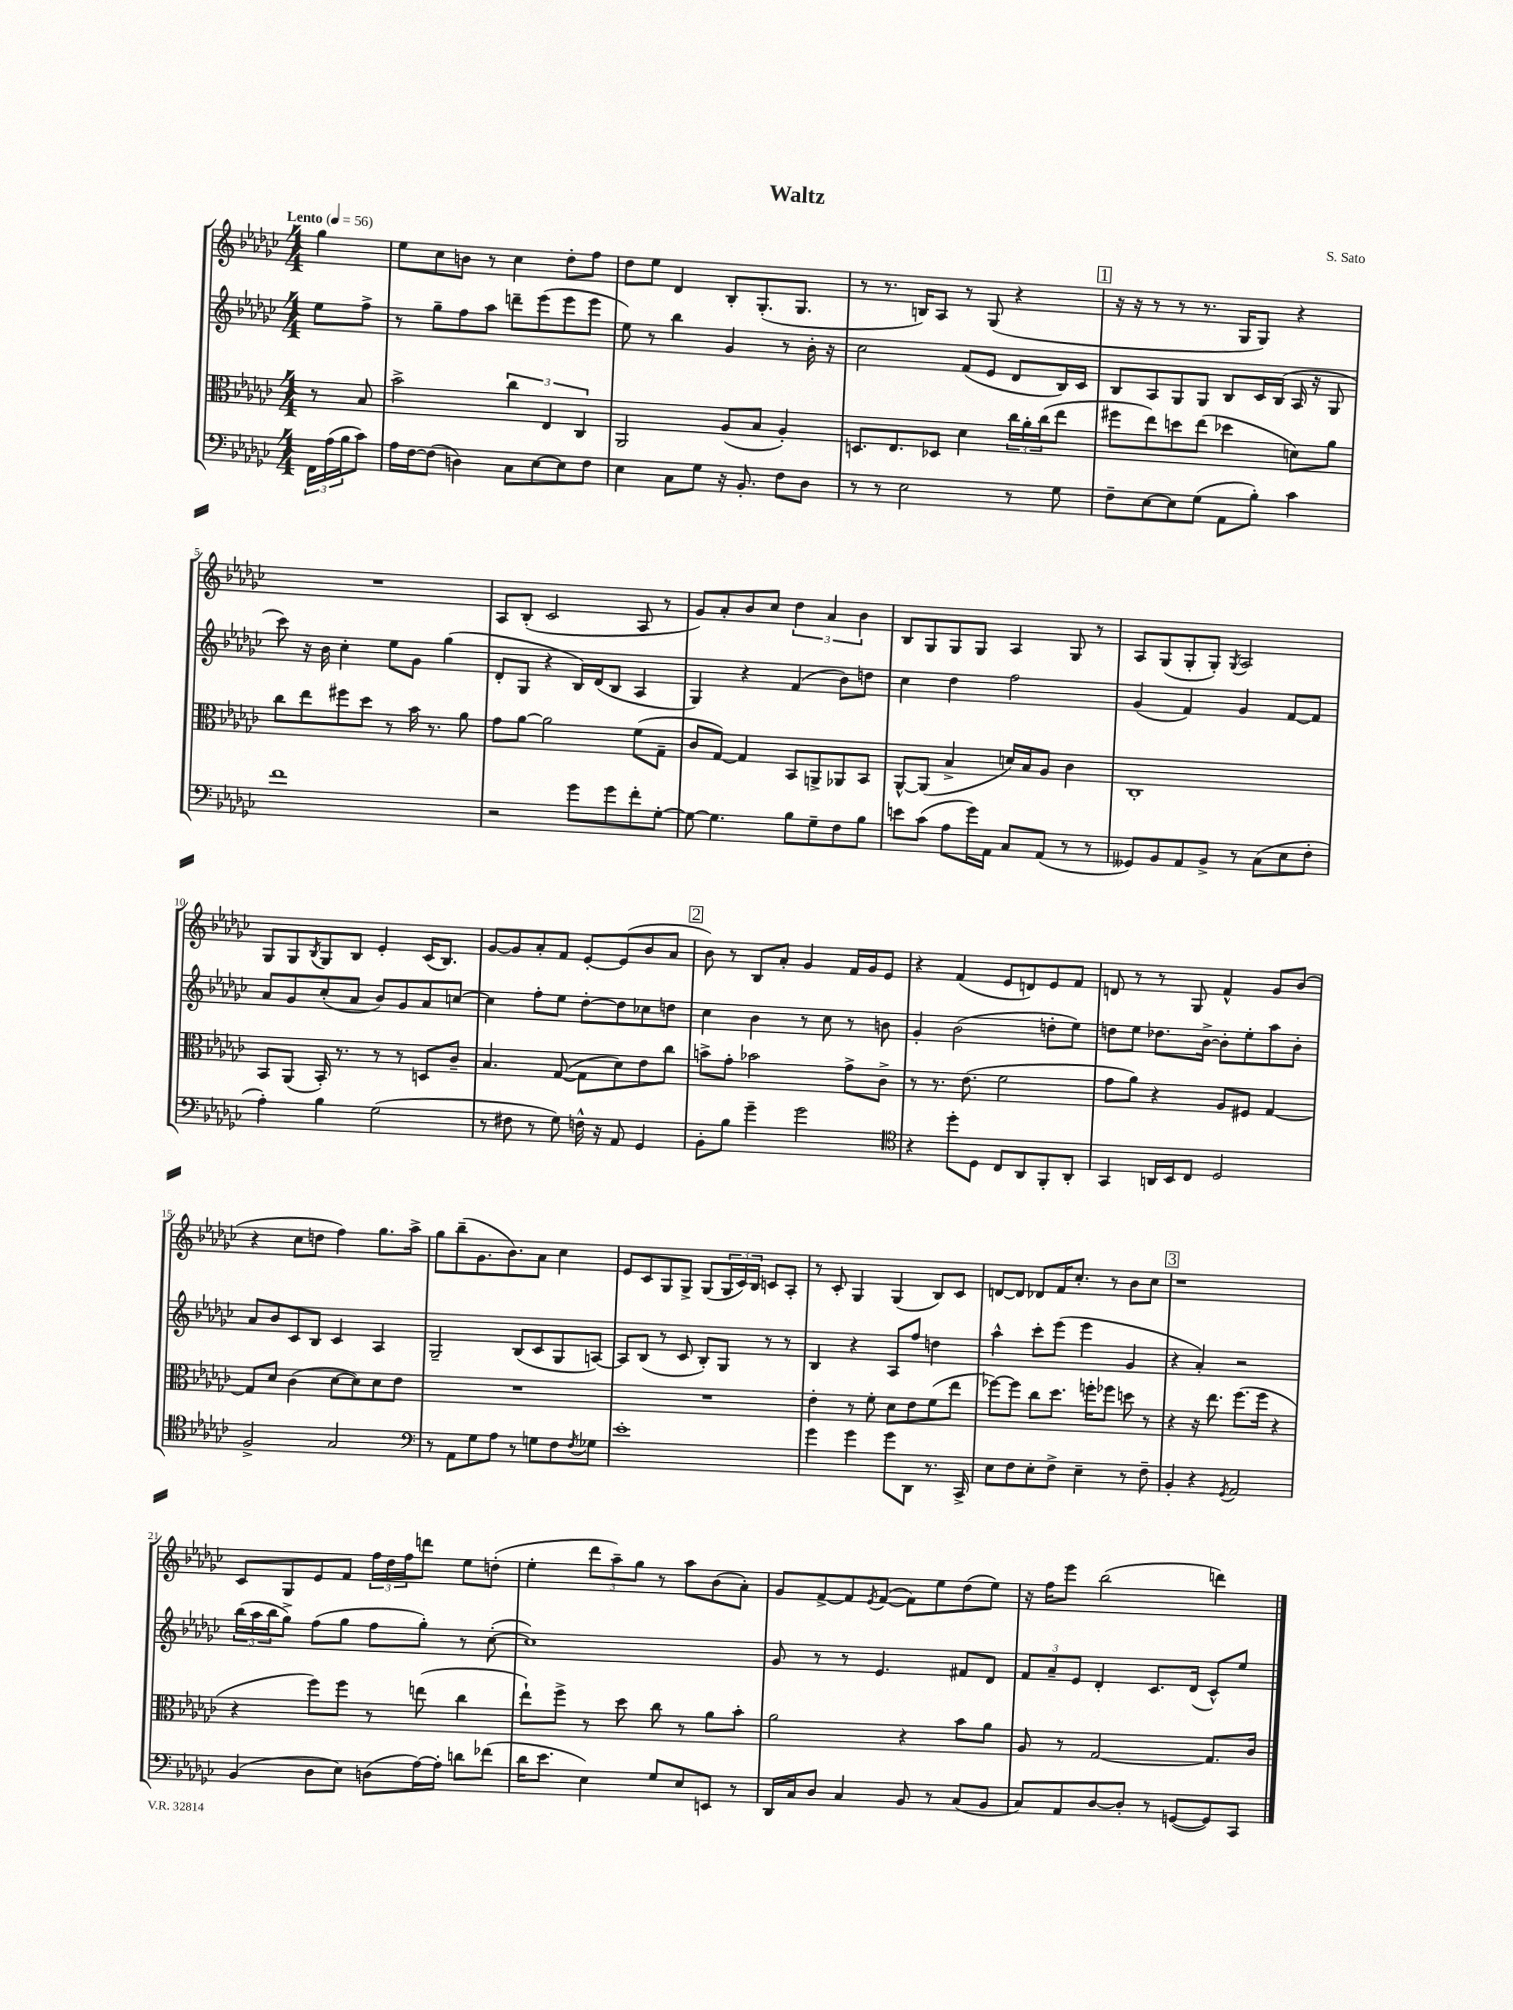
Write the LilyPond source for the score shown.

\header { title = "Waltz" composer = "S. Sato" }
<<
\new StaffGroup <<
\new Staff = "s0" {
    \clef treble \key ges \major \numericTimeSignature \time 4/4 \partial 4 \tempo "Lento" 4 = 56
    ges''4 |
    ees''8 ces''8 b'8 r8 ces''4 des''8-. f''8 |
    des''8 ees''8 des'4 bes8-. ges8.-.( ges8. |
    r8 r8. b16) aes8 r8 ges8( r4 |
    \mark \markup { \box "1" } r16 r16 r8 r8 r8. ges16 ges8) r4 |
    R1 |
    aes8 bes8-.( ces'2 aes8 r8 |
    ges'8) aes'8-. bes'8 ces''8 \tuplet 3/2 { des''4 aes'4 bes'4 } |
    bes8 ges8 ges8 ges8 aes4 ges8 r8 |
    aes8 ges8( ges8-. ges8-.) \acciaccatura { ges8 } aes2 |
    ges8 ges8 \acciaccatura { bes8 } ges8 bes8 ees'4-. ces'16( bes8.) |
    ges'8~ ges'8 aes'8-. f'8 ees'8~-. ees'8( bes'8 aes'8 |
    \mark \markup { \box "2" } bes'8) r8 bes8 aes'8-. ges'4 f'16 ges'16 ees'8 |
    r4 f'4( ees'8 d'8) ees'8 f'8 |
    d'8 r8 r8 ges8 f'4-^ ges'8 bes'8( |
    r4 ces''8 d''8 f''4) ges''8. aes''16-> |
    ges''8 bes''8--( ges'8. bes'8.) aes'8 ces''4 |
    ees'8 ces'8 ges8 ges8-> ges8( \tuplet 3/2 { ges16 ces'16) bes16 } c'8 aes8-. |
    r8 ces'8-. ges4 ges4( bes8) ces'8 |
    d'8~ d'8 des'8 f'16 ces''8.-. r8 bes'8 ces''8 |
    \mark \markup { \box "3" } r1 |
    ces'8 ges8 ees'8 f'8 \tuplet 3/2 { f''16 des''16 f''16 } d'''8 ees''8 d''8-.( |
    ees''4-. \tuplet 3/2 { des'''8 aes''8--) ges''8 } r8 aes''8 bes'8( aes'8-.) |
    ges'8 f'8~-> f'8 \acciaccatura { ees'8 } f'8~( f'8) ees''8 des''8( ees''8) |
    r16 f''16 ees'''8 bes''2( d'''4) \bar "|." |
}
\new Staff = "s1" {
    \clef treble \key ges \major \numericTimeSignature \time 4/4 \partial 4
    ees''8 f''8-> |
    r8 ges''8-- f''8 aes''8 d'''8-- ees'''8( ees'''8 ees'''8 |
    ees''8) r8 bes''4 ges'4 r8 bes'16-. r16 |
    ces''2 f'8( ees'8 des'8 bes16) ces'16 |
    \mark \markup { \box "1" } bes8 aes8 ges8 ges8 bes8 ces'16 bes16( aes16 r16 ges8 |
    ces'''8) r16 bes'16 ces''4-. ees''8 ges'8 ges''4( |
    des'8-. ges8 r4 bes16) des'16( bes8 aes4 |
    ges4) r4 f'4( bes'8) d''8 |
    ces''4 des''4 f''2 |
    ges'4( f'4) ges'4 f'8~ f'8 |
    aes'8 ges'8 ces''8-.( aes'8 bes'8) ges'8 aes'8 c''8~ |
    c''4 f''8-. ees''8 des''8~-. des''8 ces''8 d''8 |
    \mark \markup { \box "2" } ces''4 bes'4 r8 ces''8 r8 b'8 |
    ges'4-. bes'2( d''8-. ees''8) |
    d''8 ees''8 des''8. bes'16~-> bes'8-. ees''8-. aes''8 bes'8-. |
    aes'8 bes'8 ces'8 bes8 ces'4 aes4 |
    ges2-- bes8( ces'8 ges8 a8~) |
    a8 bes8( r8 ces'8 bes8-.) ges8 r8 r8 |
    bes4 r4 aes8 f''8 d''4 |
    aes''4-^ ces'''8-. ees'''8( ees'''4 ges'4 |
    \mark \markup { \box "3" } r4 aes'4-.) r2 |
    \tuplet 3/2 { bes''16( aes''16 bes''16 } ges''8->) f''8( ges''8 f''8 ges''8-.) r8 ces''8~-.( |
    ces''1) |
    ges'8 r8 r8 ees'4. fis'8 des'8 |
    \tuplet 3/2 { f'8 aes'8-- ees'8 } des'4-. ces'8. des'16( ces'8-^) ees''8 \bar "|." |
}
\new Staff = "s2" {
    \clef alto \key ges \major \numericTimeSignature \time 4/4 \partial 4
    r8 bes8 |
    bes'2-> \tuplet 3/2 { ces''4 ees4 ces4 } |
    aes,2 aes8( bes8 aes4-.) |
    d8. ees8. des8 des'4 \tuplet 3/2 { ces''16 aes'16-. ces''16( } ees''8 |
    \mark \markup { \box "1" } fis''8 ees''8) d''8 ees''8( des''4 d'8) aes'8 |
    ces''8 ees''8 fis''8 des''8 r8 bes'16 r8. aes'8 |
    ges'8 aes'8~ aes'2 f'8( ges8-- |
    ces'8 ges8~) ges4 bes,8 a,8-> aes,8 bes,8 |
    aes,8~-^ aes,8( bes4-> d'16) bes16 aes8 ces'4 |
    ces1-. |
    bes,8 aes,8( bes,16-.) r8. r8 r8 d8 ces'8-- |
    bes4. ges8~( ges8 des'8) ees'8 ces''8 |
    \mark \markup { \box "2" } b'8-> ges'8-. bes'2 ges'8-> ces'8-> |
    r8 r8. ees'8.( f'2 |
    ges'8 aes'8) r4 aes8 fis8 ges4~ |
    ges8 des'8 ces'4( des'8~ des'8) des'8 ees'8 |
    R1 |
    R1 |
    ees'4-. r8 f'8-. des'8 ees'8 f'8( ees''8 |
    fes''8~) fes''8 ces''8 des''8. f''16-. fes''8 d''8 r8 |
    \mark \markup { \box "3" } r4 r16 ees''8. f''8.( f''16 r4 |
    r4 f''8) f''8 r8 e''8( ces''4 |
    ees''8-!) f''8-> r8 des''8 ces''8 r8 aes'8 bes'8-. |
    aes'2 r4 bes'8 aes'8 |
    aes8 r8 ges2~ ges8. ces'16 \bar "|." |
}
\new Staff = "s3" {
    \clef bass \key ges \major \numericTimeSignature \time 4/4 \partial 4
    \tuplet 3/2 { f,16 aes16( bes16 } ces'8) |
    aes16 f16~ f8( d4) ces8 ees8~ ees8 f8 |
    ees4 ces8 ges8 r16 bes,8.-. f8 des8 |
    r8 r8 ees2 r8 ges8 |
    \mark \markup { \box "1" } f8-- ees8~ ees8 ges8( aes,8 bes8-.) ces'4 |
    f'1 |
    r2 ges'8 ges'8 f'8-. ges8~-. |
    ges8~ ges4. bes8 ges8-- f8 bes8 |
    e'8 ces'8( aes8 ges'16) aes,16 ces8 aes,8( r8 r8 |
    geses,8) bes,8 aes,8 bes,8-> r8 ces8( ees8 f8-. |
    aes4-.) bes4 ges2( |
    r8 fis8 r8 ges8) f16-^ r16 aes,8 ges,4 |
    \mark \markup { \box "2" } bes,8-. bes8 ges'4-- ges'2 |
    \clef tenor r4 des''8-. des8 ces8 aes,8 f,8-. aes,8-. |
    ges,4 a,16 bes,16 ces8 des2 |
    f2-> ges2 |
    \clef bass r8 aes,8 ges8 aes8 r8 g8 f8 \acciaccatura { f8 } ges8 |
    ees'1-. |
    ges'4 ges'4 ges'8 des,8 r8. ces,16-> |
    ees8 f8 ees8-. f8-> ees4-- r8 f8-- |
    \mark \markup { \box "3" } bes,4-. r4 \acciaccatura { ges,8 } aes,2 |
    bes,4( des8 ees8) d8( aes16~) aes16-. d'8 fes'8( |
    des'16 ees'8. ees4) ges8 ees8 e,8 r8 |
    des,16 ces16 des8 ces4 bes,8 r8 ces8( bes,8 |
    ces8) aes,8 des8~ des8-. r8 g,8~( g,8) ces,8 \bar "|." |
}
>>
>>
